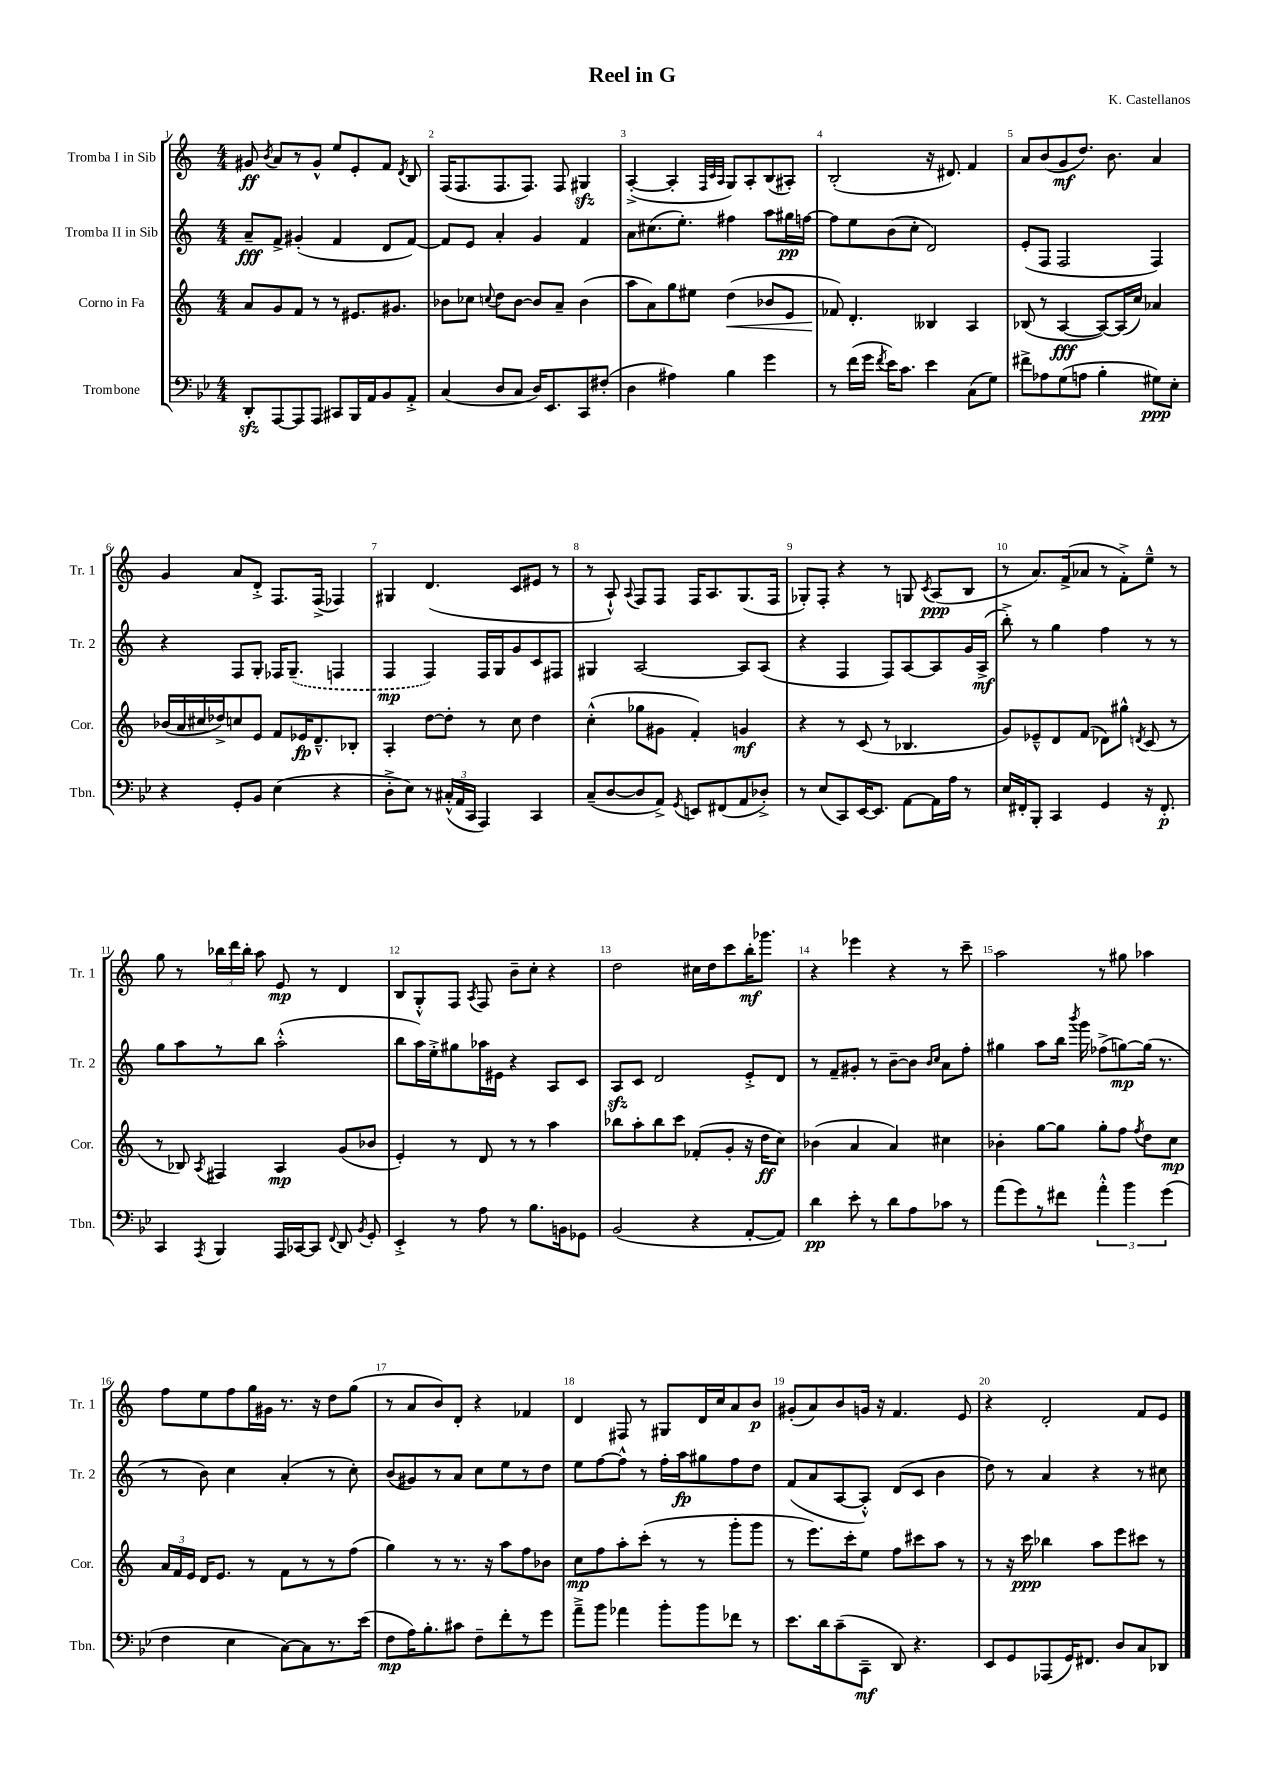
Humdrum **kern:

**kern	**dynam	**kern	**dynam	**kern	**dynam	**kern	**dynam
*part4	*part4	*part3	*part3	*part2	*part2	*part1	*part1
*staff4	*staff4	*staff3	*staff3	*staff2	*staff2	*staff1	*staff1
*I"Trombone	*	*I"Corno in Fa	*	*I"Tromba II in Sib	*	*I"Tromba I in Sib	*
*I'Tbn.	*	*I'Cor.	*	*I'Tr. 2	*	*I'Tr. 1	*
*clefF4	*	*clefG2	*	*clefG2	*	*clefG2	*
*k[b-e-]	*	*k[]	*	*k[]	*	*k[]	*
*M4/4	*	*M4/4	*	*M4/4	*	*M4/4	*
=1	=1	=1	=1	=1	=1	=1	=1
8DDzz'/L	.	8a/L	.	8a~/L	fff	8g#X/	ff
.	.	.	.	.	.	8qb/	.
[8AAA/	.	8g/	.	8f^/J	.	8a/L	.
8AAA/]	.	8f/J	.	(4g#X'/	.	8r	.
8AAA/J	.	8r	.	.	.	8g#^^/J	.
8CC#X/L	.	8r	.	4f/	.	8ee/L	.
16BBB-/L	.	8.e#X/L	.	.	.	8e'/	.
16AA/J	.	.	.	.	.	.	.
8BB-/	.	.	.	8d/L	.	8f/J	.
.	.	8.g#X/J	.	.	.	.	.
.	.	.	.	.	.	8qd/	.
8AA'^/J	.	.	.	[8f/J)	.	8B/	.
=2	=2	=2	=2	=2	=2	=2	=2
(4C/	.	8b-X\L	.	8f/L]	.	(16F/KL	.
.	.	.	.	.	.	8.F/	.
.	.	8cc-X\J	.	8e/J	.	.	.
.	.	8qqccn/	.	.	.	.	.
8D/L	.	8dd\L	.	4a'/	.	8.F/	.
8C/J	.	[8b-\J	.	.	.	.	.
.	.	.	.	.	.	8.F/J)	.
16D/KL)	.	8b-/L]	.	4g/	.	.	.
8.EE-/	.	.	.	.	.	.	.
.	.	8a~/J	.	.	.	8F/	.
8CC/	.	(4b-\	.	4f/	.	4G#Xzz/	.
(8F#X'/J	.	.	.	.	.	.	.
=3	=3	=3	=3	=3	=3	=3	=3
4D\	.	8aa\L	.	8a\L	.	([4A'^/	.
.	.	8a\)	.	(8.cc#X\	.	.	.
4A#X\)	.	8gg\	.	.	.	4A'/]	.
.	.	.	.	8.ee'\J)	.	.	.
.	.	8ee#X\J	.	.	.	.	.
.	.	.	.	.	.	32qqF/LLL	.
.	.	.	.	.	.	32qqc/	.
.	.	.	.	.	.	32qqA/JJJ	.
!	!	!	!LO:HP:b	!	!	!	!
4B-\	.	(4dd\	<	4ff#X\	.	8G/L)	.
.	.	.	.	.	.	8A'/	.
4g\	.	8b-X/L	.	8aa\L	.	(8B/	.
.	.	8e/J	.	16gg#X\L	pp	8A#X'/J)	.
.	.	.	.	[16ffn\JJ	.	.	.
=4	=4	=4	=4	=4	=4	=4	=4
8r	.	8f-X/)	.	8ff\L]	.	(2B'/	.
(16f\LL	.	4.d'/	[	8ee\	.	.	.
16g\JJ	.	.	.	.	.	.	.
8qf/	.	.	.	.	.	.	.
16e-\KL)	.	.	.	(8b\	.	.	.
8.c\J	.	.	.	.	.	.	.
.	.	.	.	8cc'\J	.	.	.
4e-\	.	4B--X/	.	2d/)	.	16r	.
.	.	.	.	.	.	8.d#X/)	.
(8C\L	.	4A/	.	.	.	4f/	.
8G\J)	.	.	.	.	.	.	.
=5	=5	=5	=5	=5	=5	=5	=5
8f#X^\L	.	(8B-X/	.	(8e'/L	.	8a/L	.
8A-X\	.	8r	.	8F/J	.	(8b/	.
(8G\	.	[4A/	fff	2F/	.	8g/	mf
8An\J	.	.	.	.	.	8.dd/J)	.
4B-'\	.	8A/L_)	.	.	.	.	.
.	.	.	.	.	.	8.b\	.
.	.	(16A/L]	.	.	.	.	.
.	.	16cc/JJ)	.	.	.	.	.
8G#X\L)	ppp	4a-X/	.	4F/)	.	4a/	.
8E-'\J	.	.	.	.	.	.	.
!!LO:LB:g=z
=6	=6	=6	=6	=6	=6	=6	=6
4r	.	(16b-X/LL	.	4r	.	4g/	.
.	.	16a/	.	.	.	.	.
.	.	16cc#X/	.	.	.	.	.
.	.	16dd-X^/J)	.	.	.	.	.
8GG'/L	.	8ccn/	.	8F/L	.	8a/L	.
8BB-/J	.	8e/J	.	8G'/J	.	8d'^/J	.
(4E-\	.	8f/L	.	16F-X/KL	.	8.F/L	.
.	.	.	.	(8.G~/J	.	.	.
.	.	16e-X/K	fp	.	.	.	.
.	.	8.d~^^/	.	.	.	(16F^/Jk	.
4r	.	.	.	4Fn/	.	4F-X/)	.
.	.	8B-X'/J	.	.	.	.	.
=7	=7	=7	=7	=7	=7	=7	=7
8D'^\L	.	4A'/	.	4F/	mp	4G#X/	.
8E-\J)	.	.	.	.	.	.	.
8r	.	[8dd\L	.	4F/)	.	(4.d/	.
(24C#X'^^/LL	.	8dd'\J]	.	.	.	.	.
24AA/	.	.	.	.	.	.	.
24CC/JJ	.	.	.	.	.	.	.
4AAA/)	.	8r	.	16F/LL	.	.	.
.	.	.	.	16G/J	.	.	.
.	.	8cc\	.	8g/	.	8c/L	.
4CC/	.	4dd\	.	8c/	.	8e#X/J	.
.	.	.	.	8F#X/J	.	8r	.
=8	=8	=8	=8	=8	=8	=8	=8
(8C~/L	.	(4cc'^^\	.	4G#X/	.	8r	.
[8D/	.	.	.	.	.	8A`^^/)	.
.	.	.	.	.	.	8qqA/	.
8D/]	.	8gg-X\L	.	[2A/	.	8F/L	.
8AA^/J)	.	8g#X\J	.	.	.	8F/J	.
8qGG/	.	.	.	.	.	.	.
8EEn/L	.	4f'/)	.	.	.	16F/KL	.
.	.	.	.	.	.	8.A/	.
(8FF#X/	.	.	.	.	.	.	.
8AA/	.	4gn/	mf	8A/L]	.	(8.G/	.
8D-X'^/J)	.	.	.	(8A/J	.	.	.
.	.	.	.	.	.	16F/Jk	.
=9	=9	=9	=9	=9	=9	=9	=9
8r	.	4r	.	4r	.	8G-X'/L)	.
(8E-/L	.	.	.	.	.	8F'/J	.
8CC/)	.	8r	.	4F/	.	4r	.
[16EE-/K	.	(8c/	.	.	.	.	.
8.EE-/J]	.	.	.	.	.	.	.
.	.	8r	.	8F/L)	.	8r	.
[8AA\L	.	4.B-X/	.	[8A/	.	8Gn/	.
.	.	.	.	.	.	8qc/	.
16AA\L]	.	.	.	8A/]	.	(8A/L	ppp
16A\JJ	.	.	.	.	.	.	.
8r	.	.	.	16g/L	.	8B/J	.
.	.	.	.	(16A^/JJ	mf	.	.
=10	=10	=10	=10	=10	=10	=10	=10
16E-/LL	.	8g/L)	.	8bb'^\)	.	8r	.
16FF#X'/J	.	.	.	.	.	.	.
8BBB-'/J	.	8e-X~^^/	.	8r	.	8.a/L)	.
4CC/	.	8d/	.	4gg\	.	.	.
.	.	.	.	.	.	(16f^/k	.
.	.	(8f/J	.	.	.	8a-X/J	.
4GG/	.	8d-X\L)	.	4ff\	.	8r	.
.	.	8gg#X^^\J	.	.	.	8f'^\L)	.
.	.	8qdn/	.	.	.	.	.
16r	.	(8c/	.	8r	.	8ee~^^\J	.
8.FF#'/	p	.	.	.	.	.	.
.	.	8r	.	8r	.	8r	.
!!LO:LB:g=z
=11	=11	=11	=11	=11	=11	=11	=11
4CC/	.	8r	.	8gg\L	.	8gg\	.
.	.	8B-X/)	.	8aa\	.	8r	.
8qAAA/	.	8qA/	.	.	.	.	.
4BBB-/	.	4F#X/	.	8r	.	24bb-X\LL	.
.	.	.	.	.	.	24ddd\	.
.	.	.	.	.	.	24bb-'\JJ	.
.	.	.	.	8bb\J	.	8aa\	.
16AAA/LL	.	4A/	mp	(2aa'^^\	.	8e/	mp
[16CC-X/J	.	.	.	.	.	.	.
8CC-/J]	.	.	.	.	.	8r	.
8qqFF/	.	.	.	.	.	.	.
8DD/	.	(8g/L	.	.	.	4d/	.
8qBB-/	.	.	.	.	.	.	.
8GG'/	.	8b-X/J	.	.	.	.	.
=12	=12	=12	=12	=12	=12	=12	=12
4EE-'^/	.	4e'/)	.	8bb\L	.	8B/L	.
.	.	.	.	16aa\L)	.	8G'^^/	.
.	.	.	.	16ee'^\J	.	.	.
8r	.	8r	.	8gg#X\	.	8F/J	.
.	.	.	.	.	.	8qA/	.
8A\	.	8d/	.	16aa-X\L	.	8F/	.
.	.	.	.	16e#X\JJ	.	.	.
8r	.	8r	.	4r	.	8b~\L	.
8.B-\L	.	8r	.	.	.	8cc'\J	.
.	.	4aa\	.	8A/L	.	4r	.
16BBn\k	.	.	.	.	.	.	.
8GG-X\J	.	.	.	8c/J	.	.	.
=13	=13	=13	=13	=13	=13	=13	=13
(2BB-/	.	8bb-X\L	.	8Azz/L	.	2dd\	.
.	.	8aa'\	.	8c/J	.	.	.
.	.	8bb-\	.	2d/	.	.	.
.	.	8ccc\J	.	.	.	.	.
4r	.	(8f-X'/L	.	.	.	16cc#X\LL	.
.	.	.	.	.	.	16dd\J	.
.	.	8g'/J	.	.	.	8ccc\	.
[8AA'/L	.	16r	.	8e'^/L	.	16bb'\K	mf
.	.	16dd\KL	ff	.	.	8.ggg-X\J	.
8AA/J])	.	8cc\J)	.	8d/J	.	.	.
=14	=14	=14	=14	=14	=14	=14	=14
4d\	pp	(4b-X\	.	8r	.	4r	.
.	.	.	.	8f~/L	.	.	.
8e-'\	.	4a/	.	8g#X'/J	.	4eee-X\	.
8r	.	.	.	8r	.	.	.
8d\L	.	4a/)	.	[8b~\L	.	4r	.
8A\	.	.	.	8b\J]	.	.	.
.	.	.	.	16qqb/LL	.	.	.
.	.	.	.	16qqcc/JJ	.	.	.
8c-X\J	.	4cc#X\	.	8a\L	.	8r	.
8r	.	.	.	8ff'\J	.	8ccc~\	.
=15	=15	=15	=15	=15	=15	=15	=15
(8a\L	.	4b-X'\	.	4gg#X\	.	2aa\	.
8g\)	.	.	.	.	.	.	.
8r	.	[8gg\L	.	8aa\L	.	.	.
8f#X\J	.	8gg\J]	.	16bb\Jk	.	.	.
.	.	.	.	8qbbb/	.	.	.
.	.	.	.	16ggg\	.	.	.
6a'^^\	.	8gg'\L	.	(8ff-X^\L	.	8r	.
.	.	8ff\J	.	[8ggn\)	mp	8gg#X\	.
6b-\	.	.	.	.	.	.	.
.	.	8qff/	.	.	.	.	.
.	.	8dd\L	.	(16gg\Jk]	.	4aa-X\	.
.	.	.	.	8.r	.	.	.
(6g\	.	.	.	.	.	.	.
.	.	8cc\J	mp	.	.	.	.
!!LO:LB:g=z
=16	=16	=16	=16	=16	=16	=16	=16
4F\	.	24a/LL	.	8r	.	8ff\L	.
.	.	24f/	.	.	.	.	.
.	.	24e/JJ	.	.	.	.	.
.	.	16d/KL	.	8b\)	.	8ee\	.
.	.	8.e/J	.	.	.	.	.
4E-\	.	.	.	4cc\	.	8ff\	.
.	.	8r	.	.	.	16gg\L	.
.	.	.	.	.	.	16g#X\JJ	.
[8C\L)	.	8f\L	.	(4a'/	.	8.r	.
8C\]	.	8r	.	.	.	.	.
.	.	.	.	.	.	16r	.
8.r	.	8r	.	8r	.	8dd\L	.
.	.	(8ff\J	.	8cc'\)	.	(8gg\J	.
(16e-\Jk	.	.	.	.	.	.	.
=17	=17	=17	=17	=17	=17	=17	=17
8F\L	mp	4gg\)	.	(8b/L	.	8r	.
16A\K)	.	.	.	8g#X/)	.	8a/L	.
8.B-'\	.	.	.	.	.	.	.
.	.	8r	.	8r	.	8b/)	.
8c#X\J	.	8.r	.	8a/J	.	8d'/J	.
8F~\L	.	.	.	8cc\L	.	4r	.
.	.	16r	.	.	.	.	.
8f'\	.	8aa\L	.	8ee\	.	.	.
8r	.	8ff\	.	8r	.	4f-X/	.
8g\J	.	8b-X\J	.	8dd\J	.	.	.
=18	=18	=18	=18	=18	=18	=18	=18
8a~^\L	.	8cc\L	mp	8ee\L	.	4d/	.
8b-\J	.	8ff\	.	[8ff\	.	.	.
4a-X\	.	8aa'\	.	8ff^^\J]	.	8F#X/	.
.	.	(8ccc'\J	.	8r	.	8r	.
8b-'\L	.	8r	.	16ff'\LL	.	8G#X/L	.
.	.	.	.	16aa\J	fp	.	.
8b-\	.	8r	.	8gg#X\	.	16d/L	.
.	.	.	.	.	.	16cc/J	.
8f-X\J	.	8ggg'\L	.	8ff\	.	8a/	.
8r	.	8ggg\J	.	8dd\J	.	8b/J	p
=19	=19	=19	=19	=19	=19	=19	=19
8.e-\L	.	8r	.	(8f/L	.	(8g#X'/L	.
.	.	8.eee\L)	.	8a/	.	8a/)	.
16d\k	.	.	.	.	.	.	.
(8c~\	.	.	.	[8A/	.	8b/	.
.	.	16ccc'\k	.	.	.	.	.
8CC~\J	mf	8ee\J	.	8A'^^/J])	.	16gn/Jk	.
.	.	.	.	.	.	16r	.
8DD/)	.	8ff\L	.	(8d/L	.	4.f/	.
4.r	.	8ccc#X\	.	8c/J	.	.	.
.	.	8aa\J	.	4b\	.	.	.
.	.	8r	.	.	.	8e/	.
=20	=20	=20	=20	=20	=20	=20	=20
8EE-/L	.	8r	.	8dd\)	.	4r	.
8GG/	.	16r	.	8r	.	.	.
.	.	16ccc\	ppp	.	.	.	.
(8AAA-X/	.	4bb-X\	.	4a/	.	2d'/	.
16GG/K)	.	.	.	.	.	.	.
8.FF#X/J	.	.	.	.	.	.	.
.	.	8aa\L	.	4r	.	.	.
8D/L	.	8eee\	.	.	.	.	.
8C/	.	8ccc#X\J	.	8r	.	8f/L	.
8DD-X/J	.	8r	.	8cc#X\	.	8e/J	.
==	==	==	==	==	==	==	==
*-	*-	*-	*-	*-	*-	*-	*-
